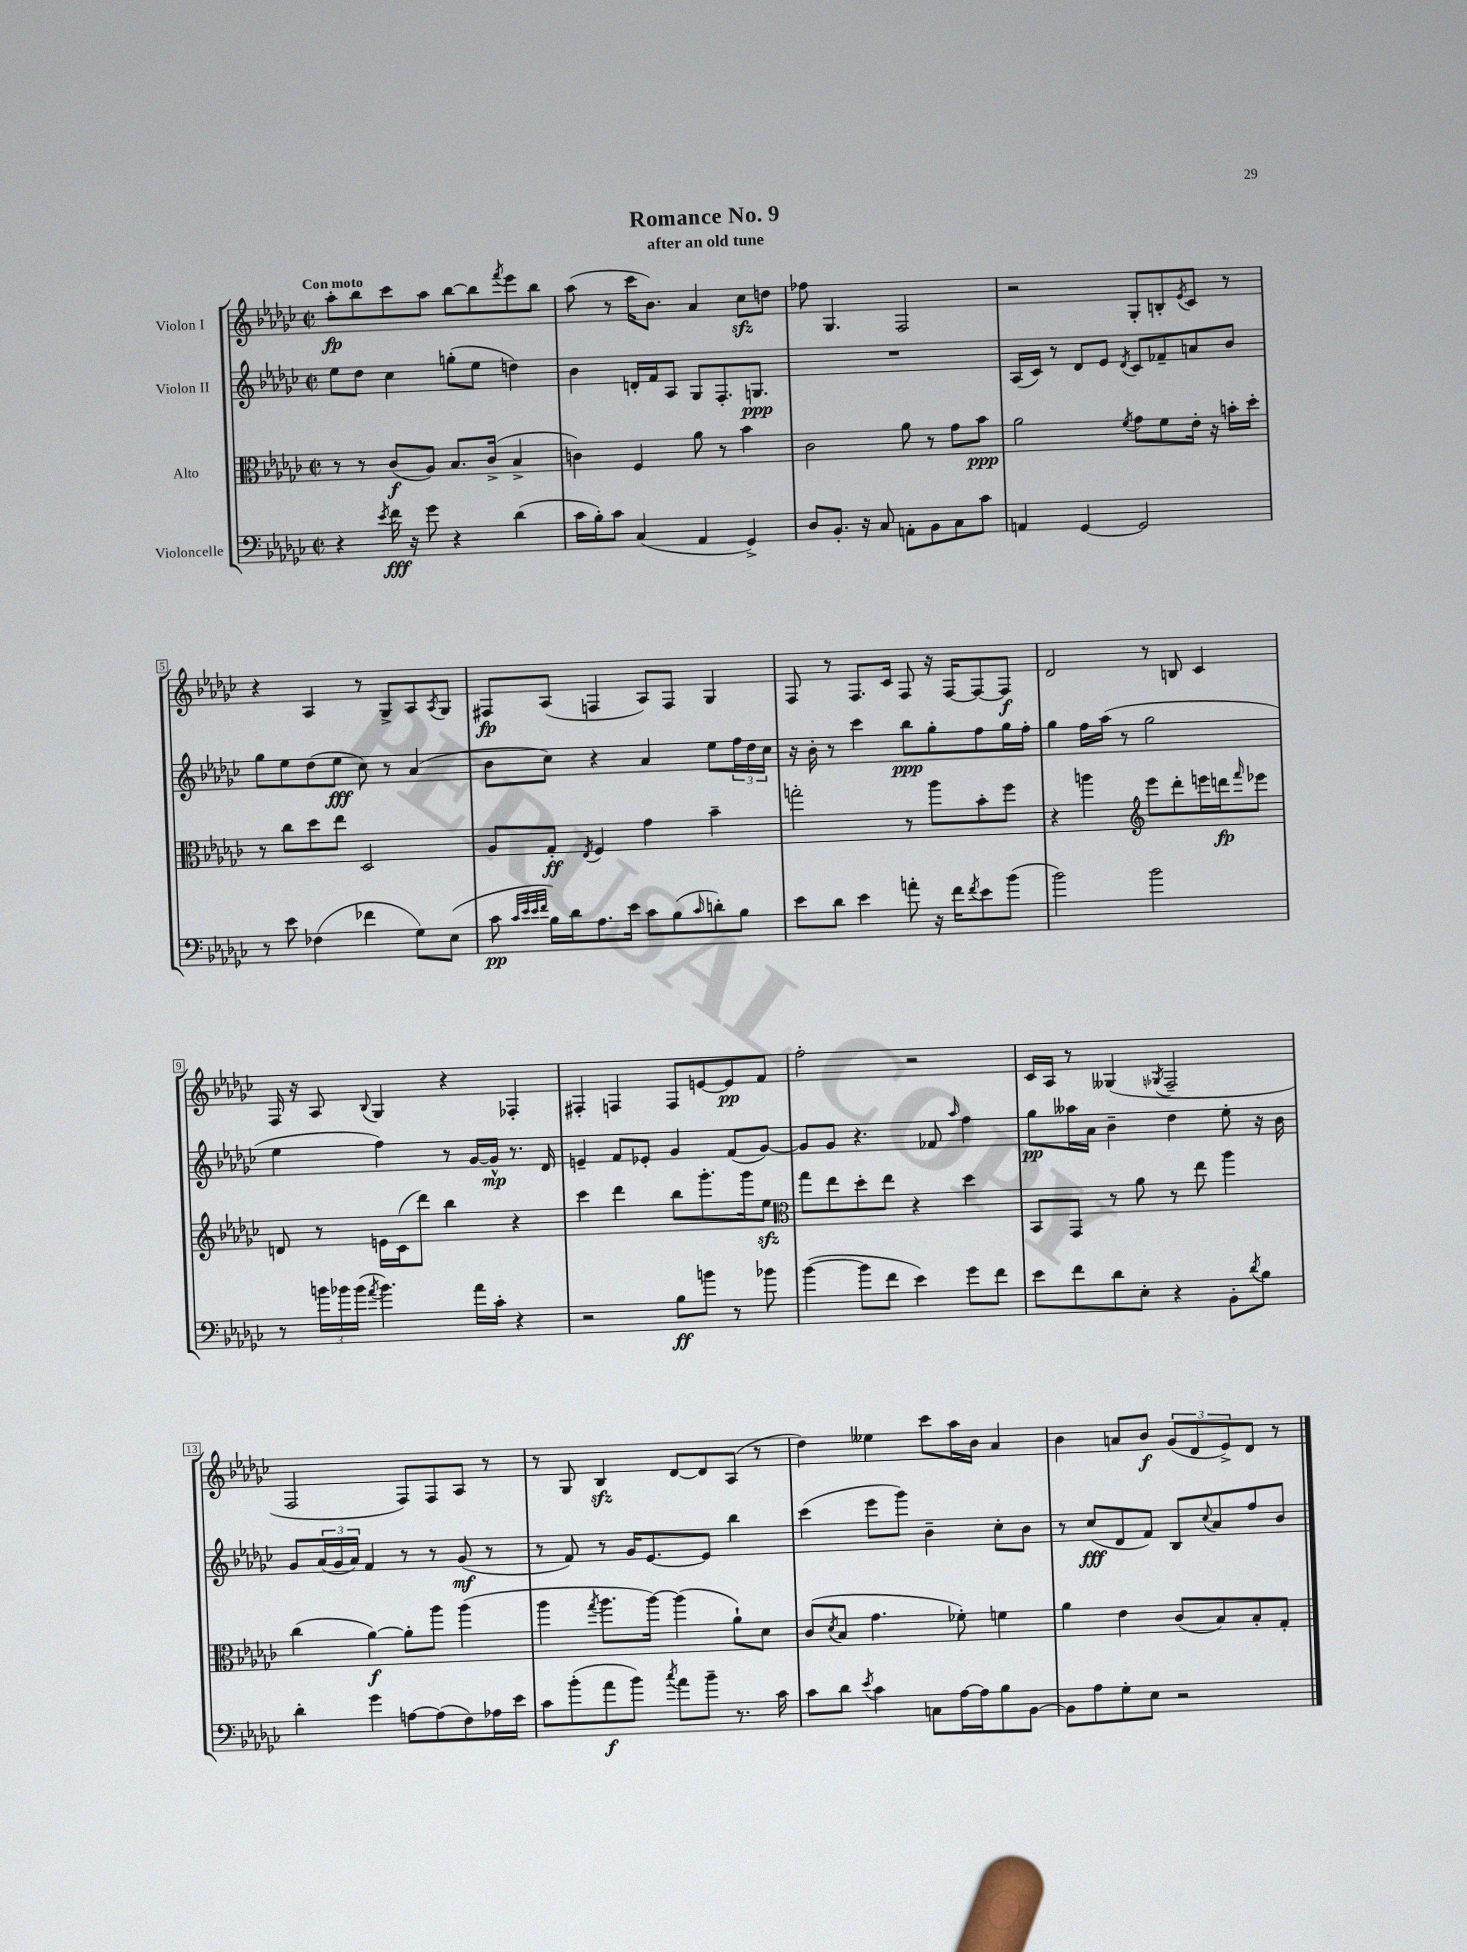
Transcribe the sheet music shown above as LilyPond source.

\header { title = "Romance No. 9" subtitle = "after an old tune" }
<<
\new StaffGroup <<
\new Staff = "s0" \with { instrumentName = "Violon I" } {
    \clef treble \key ges \major \defaultTimeSignature \time 2/2 \tempo "Con moto"
    aes''8-.\fp bes''8 ces'''8 aes''8 bes''8~ bes''8 \acciaccatura { f'''8 } ees'''8 bes''8 |
    aes''8( r8 ces'''16 bes'8.) aes'4 ces''8\sfz d''8 |
    fes''8 ges4. f2 |
    r2 ges8-. b8-. \acciaccatura { ees'8 } ces'8 r8 |
    r4 aes4 r8 ges8-> aes8 \acciaccatura { aes8 } ges8 |
    fis8\fp aes8( f4 aes8) f8 ges4 |
    f8 r8 f8. ces'16 f8 r16 f16~ f8~ f8\f |
    des'2 r8 b8 ces'4 |
    f16 r16 aes8 \appoggiatura { bes8 } ges4 r4 fes4-. |
    fis4-. f4 f8 e'8~ e'8\pp f'8 |
    f''2-. r2 |
    ces'16 aes16 r8 geses4( \acciaccatura { ges8 } f2-- |
    f2 f8) f8 aes8 r8 |
    r8 ges8 bes4\sfz des'8~ des'8 aes8( r8 |
    des''4) eeses''4 ces'''8 aes''16 bes'16 aes'4 |
    bes'4 a'8 bes'8\f \tuplet 3/2 { ges'8( des'8 ees'8->) } des'8 r8 \bar "|." |
}
\new Staff = "s1" \with { instrumentName = "Violon II" } {
    \clef treble \key ges \major \defaultTimeSignature \time 2/2
    ees''8 des''8 ces''4 g''8-.( ees''8 d''4) |
    bes'4 d'16-. f'16 aes8 ges8 f8.-. g8.\ppp |
    R1 |
    aes16( ces'16) r8 des'8 ees'8 \acciaccatura { des'8 } ces'8 fes'8-- a'8 bes'8 |
    ges''8 ees''8 des''8( ees''8\fff ces''8) r8 aes'4( |
    bes'8 ces''8) r4 aes'4 ees''8 \tuplet 3/2 { f''16 des''16 ces''16 } |
    r16 bes'16-. r8 ces'''4 bes''8\ppp ges''8-. f''8 ges''16 f''16-. |
    ges''4 f''16 aes''16( r8 ges''2 |
    ees''4 f''4) r8 ges'16~ ges'16-^\mp r8. des'16 |
    e'4-- f'8 ees'8-. ges'4 f'8( ges'8~) |
    ges'8 ges'8 r4. fes'8 \grace { aes''16 } f''4 |
    ges''8\pp aeses''16 aes'16 bes'4-- des''4 ees''8-. r16 bes'16 |
    ges'8 \tuplet 3/2 { aes'16( ges'16 aes'16) } f'4 r8 r8 ges'8\mf( r8 |
    r8 f'8) r8 ges'16 ees'8.~ ees'8 bes''4 |
    ces'''4( ees'''8 ges'''8) bes'4-- ces''8-. bes'8 |
    r8 ces''8\fff( des'8 f'8) bes8 \appoggiatura { ces''8 } aes'8 f''8 bes'8 \bar "|." |
}
\new Staff = "s2" \with { instrumentName = "Alto" } {
    \clef alto \key ges \major \defaultTimeSignature \time 2/2
    r8 r8 ces'8\f( aes8) bes8. ces'16->( bes4-> |
    c'4) f4 aes'8 r8 bes'4 |
    ces'2 aes'8 r8 ges'8 bes'8\ppp |
    aes'2 \acciaccatura { f'8 } ges'8 f'8 ees'16-. r16 b'16-. des''16-. |
    r8 ces''8 des''8 ees''8 des2 |
    aes8 ges8-.\ff \acciaccatura { ees8 } f4 ges'4 bes'4-- |
    g''2-. r8 aes''8 bes'8-. f''8 |
    r4 a''4 \clef treble ees'''8 des'''8-. e'''16 d'''16\fp \grace { f'''16 } ees'''8 |
    d'8 r8 e'16 ces'16( des'''8) bes''4 r4 |
    ces'''4 des'''4 bes''8 ges'''8.-. ges'''16 ees''8\sfz |
    \clef alto ges''8 ees''8 des''8-. ees''8 r4 des''4 |
    bes,8 ges,8 r8 aes'8 r8 ees''8 aes''4 |
    ces''4( aes'4~\f) aes'8-. aes''8 aes''4( |
    aes''4 \acciaccatura { ges''8 } aes''8. aes''16~) aes''4( aes'8-!) des'8 |
    ces'8( \acciaccatura { des'8 } bes8 ges'4. fes'8-.) f'4 |
    aes'4 ees'4 ces'8( bes8) bes8-. ges8-. \bar "|." |
}
\new Staff = "s3" \with { instrumentName = "Violoncelle" } {
    \clef bass \key ges \major \defaultTimeSignature \time 2/2
    r4 \acciaccatura { ees'8 } f'16\fff r16 ges'8 r4 des'4( |
    ces'16 bes16-.) ces'8 ces4( aes,4 ges,4->) |
    des8 bes,8.-. r16 ces8 a,8-. bes,8 ces8 ces'8 |
    a,4 ges,4~ ges,2 |
    r8 ees'8 fes4( fes'4 ges8) ees8( |
    ces'8\pp \grace { ces'32 ees'32 ees'32 f'32 } bes16) des'16 aes8. ees'16 ces'8 bes8( \grace { ces'16 } d'8-.) bes8 |
    ees'8 des'8 ees'4 a'8-. r16 f'16 \acciaccatura { f'8 } ees'8 bes'8( |
    bes'2) bes'2 |
    r8 \tuplet 3/2 { b'16 bes'16 bes'16( } \acciaccatura { aes'8 } bes'4.) aes'16 ces'16-. r4 |
    r2 bes8\ff b'8 r8 bes'8 |
    bes'4~( bes'8 f'8 ees'4) ges'8 f'8 |
    ees'8 f'8 des'8 ees8-. r4 bes,8-. \acciaccatura { des'8 } bes8 |
    des'4-. ges'4 a8~ a8( f8) aes16 ees'16 |
    ces'8 bes'8-.( aes'8\f bes'8) \acciaccatura { ces''8 } aes'8 bes'8-- r8. ces'16 |
    ces'8 des'8 \acciaccatura { ees'8 } ces'4 c8 aes16~ aes16 bes8 bes,8~ |
    bes,8 aes8 ges8-. ees8 r2 \bar "|." |
}
>>
>>
\layout { \context { \Score \override BarNumber.stencil = #(make-stencil-boxer 0.1 0.3 ly:text-interface::print) } }
